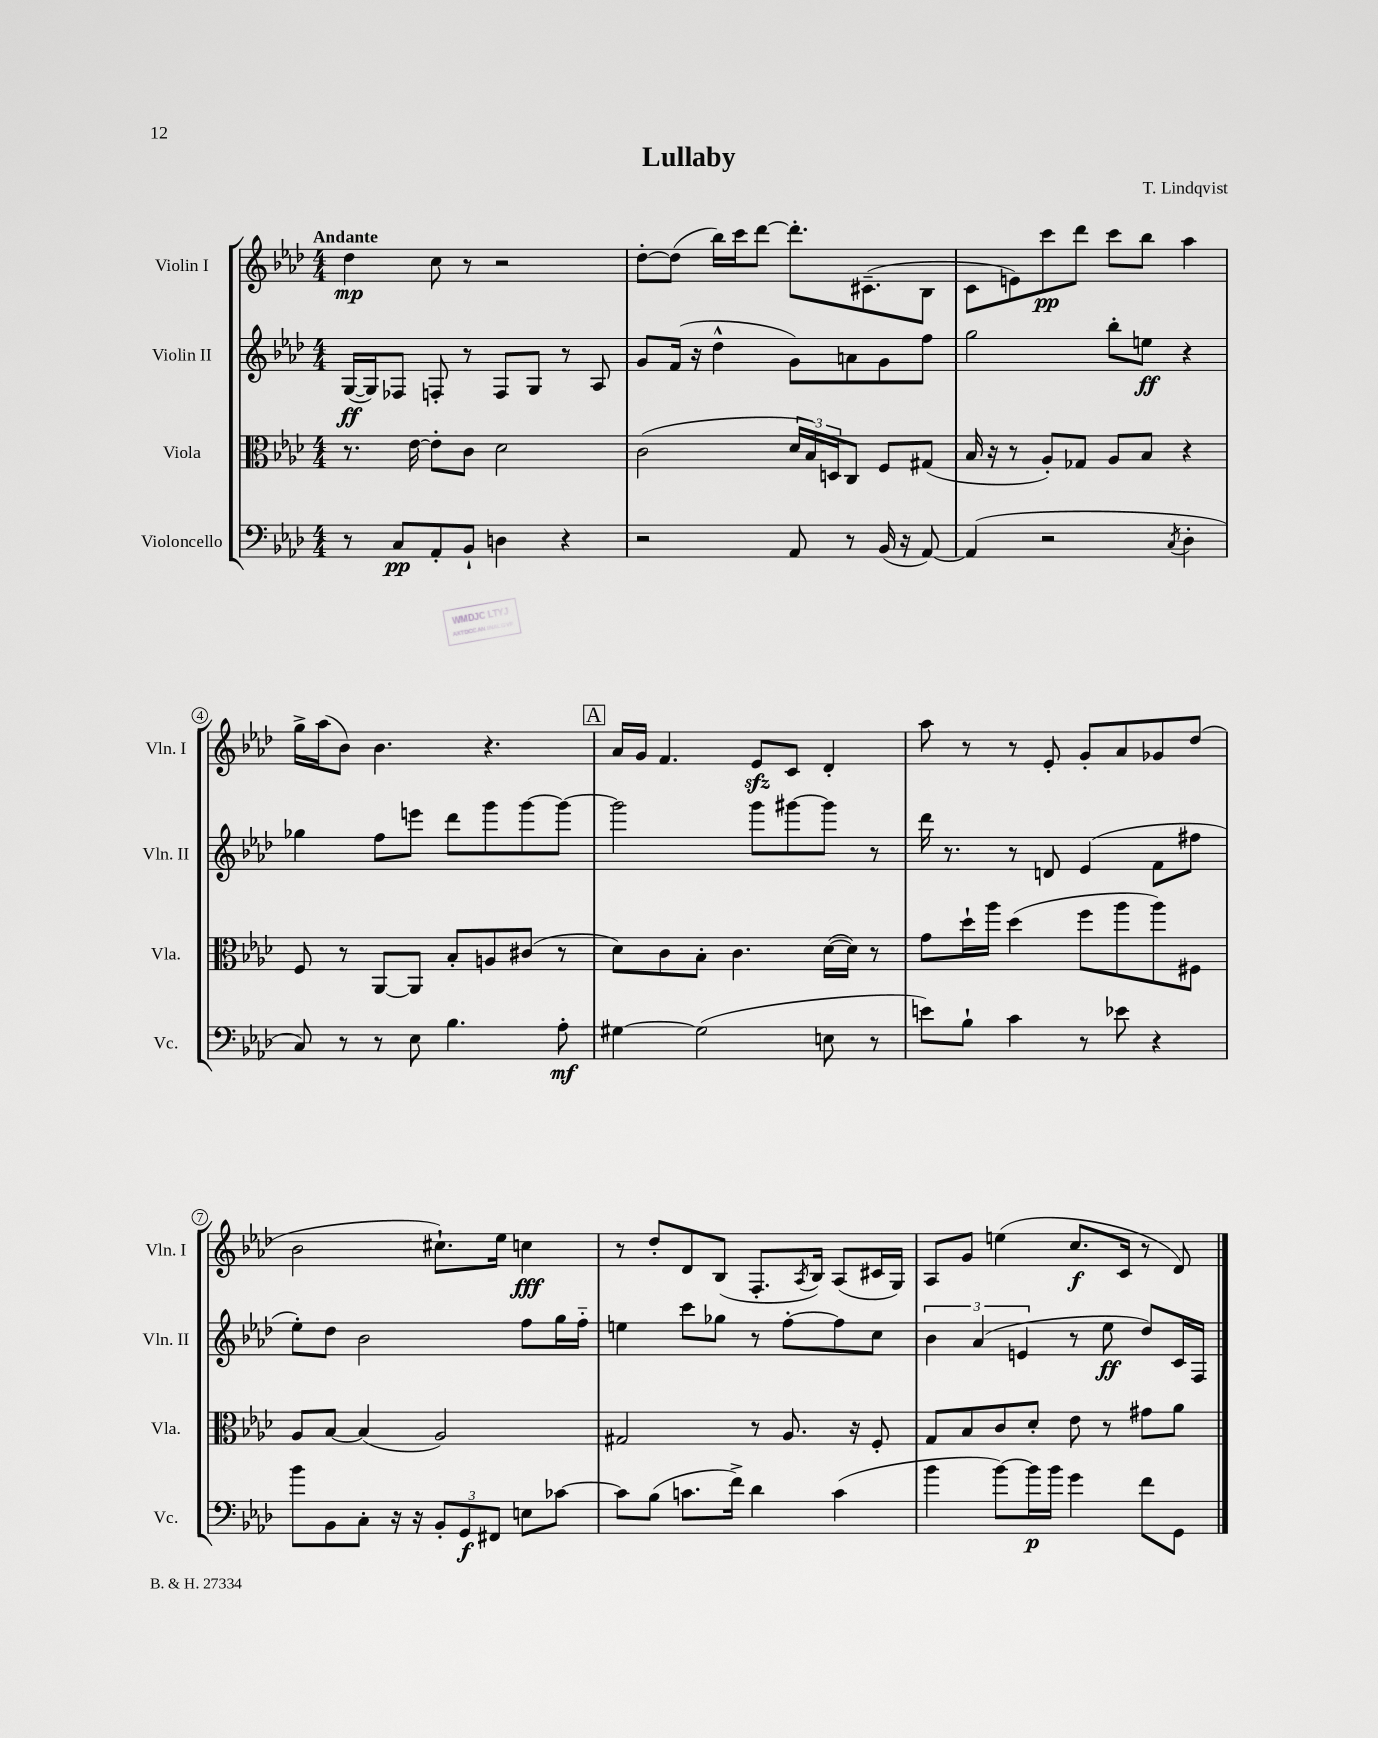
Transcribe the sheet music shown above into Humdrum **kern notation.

**kern	**kern	**kern	**kern
*staff4	*staff3	*staff2	*staff1
*clefF4	*clefC3	*clefG2	*clefG2
*k[b-e-a-d-]	*k[b-e-a-d-]	*k[b-e-a-d-]	*k[b-e-a-d-]
*M4/4	*M4/4	*M4/4	*M4/4
8r	8.r	([16G/LL	4dd-\
.	.	16G/]J)	.
8C/L	.	8F-/J	.
.	[16e-\	.	.
8AA-'/	8e-'\]L	8F'/	8cc\
8BB-`/J	8c\J	8r	8r
4D\	2d-\	8F/L	2r
.	.	8G/J	.
4r	.	8r	.
.	.	8A-/	.
=	=	=	=
2r	(2c\	8g/L	[8dd-'\L
.	.	(16f/Jk	(8dd-\]J
.	.	16r	.
.	.	4dd-^^\	16bb-\LL)
.	.	.	16ccc\J
.	.	.	[8ddd-\J
8AA-/	24d-/LL	8g\L)	8.ddd-'\]L
.	24B-/)	.	.
.	24D/J	.	.
8r	8C/J	8a\	.
.	.	.	(8.c#~\
(16BB-/	8F/L	8g\	.
16r	.	.	.
[8AA-/)	(8G#/J	8ff\J	8B-\J
=	=	=	=
(4AA-/]	16B-/	2gg\	8c\L
.	16r	.	.
.	8r	.	8e\)
2r	8A-'/L)	.	8ccc\
.	8G-/J	.	8ddd-\J
.	8A-/L	8bb-'\L	8ccc\L
.	8B-/J	8ee\J	8bb-\J
8qC/	.	.	.
4D-'\	4r	4r	4aa-\
=	=	=	=
8C/)	8F/	4gg-\	16gg^\LL
.	.	.	(16aa-\J
8r	8r	.	8b-\J)
8r	[8AA-/L	8ff\L	4.b-\
8E-\	8AA-/]J	8eee\J	.
4.B-\	8B-'/L	8ddd-\L	.
.	8A/	8ggg\	4.r
.	(8c#/J	[8ggg\	.
8A-'\	8r	8ggg\_J	.
=	=	=	=
[4G#\	8d-\L)	2ggg\]	16a-/LL
.	.	.	16g/JJ
.	8c\	.	4.f/
(2G#\]	8B-'\J	.	.
.	4.c\	.	.
.	.	8ggg\L	8e-/L
.	.	[8ggg#\	8c/J
8E\	([16d-\LL	8ggg#\]J	4d-'/
.	16d-\]JJ)	.	.
8r	8r	8r	.
=	=	=	=
8e\L)	8g\L	16ddd-\	8aa-\
.	.	8.r	.
8B-`\J	16dd-`\L	.	8r
.	16aa-\JJ	.	.
4c\	(4dd-\	8r	8r
.	.	8d/	8e-'/
8r	8ff\L	(4e-/	8g'/L
8e-\	8aa-\	.	8a-/
4r	8aa-\)	8f\L	8g-/
.	8F#\J	8ff#\J	(8dd-/J
=	=	=	=
8b-\L	8A-/L	8ee-'\L)	2b-\
8BB-\	[8B-/J	8dd-\J	.
8C'\J	(4B-/]	2b-\	.
16r	.	.	.
16r	.	.	.
12BB-'/L	2A-/)	.	8.cc#`\L)
12GG/	.	.	.
12FF#/J	.	.	.
.	.	.	16ee-\Jk
8E\L	.	8ff\L	4cc\
[8c-\J	.	16gg\L	.
.	.	16ff'~\JJ	.
=	=	=	=
8c-\]L	2G#/	4ee\	8r
(8B-\J	.	.	8dd-'/L
8.c\L	.	8ccc\L	8d-/
.	.	8gg-\J	(8B-/J
16f^\Jk)	.	.	.
4d-\	8r	8r	8.F'/L
.	8.A-/	[8ff'\L	.
.	.	.	8qA-/
.	.	.	16B-/Jk)
(4c\	.	8ff\]	(8A-/L
.	16r	.	.
.	8F'/	8cc\J	16c#/L
.	.	.	16G/JJ)
=	=	=	=
4b-\	8G/L	6b-\	8A-/L
.	8B-/	.	8g/J
.	.	(6a-/	.
[8b-\L)	8c/	.	(4ee\
.	.	6e/	.
16b-\]L	8d-'/J	.	.
16b-\JJ	.	.	.
4g\	8e-\	8r	8.cc/L
.	8r	8ee-\	.
.	.	.	16c/Jk
8f\L	8g#\L	8dd-/L)	8r
8GG\J	8a-\J	16c/L	8d-/)
.	.	16F/JJ	.
==	==	==	==
*-	*-	*-	*-
